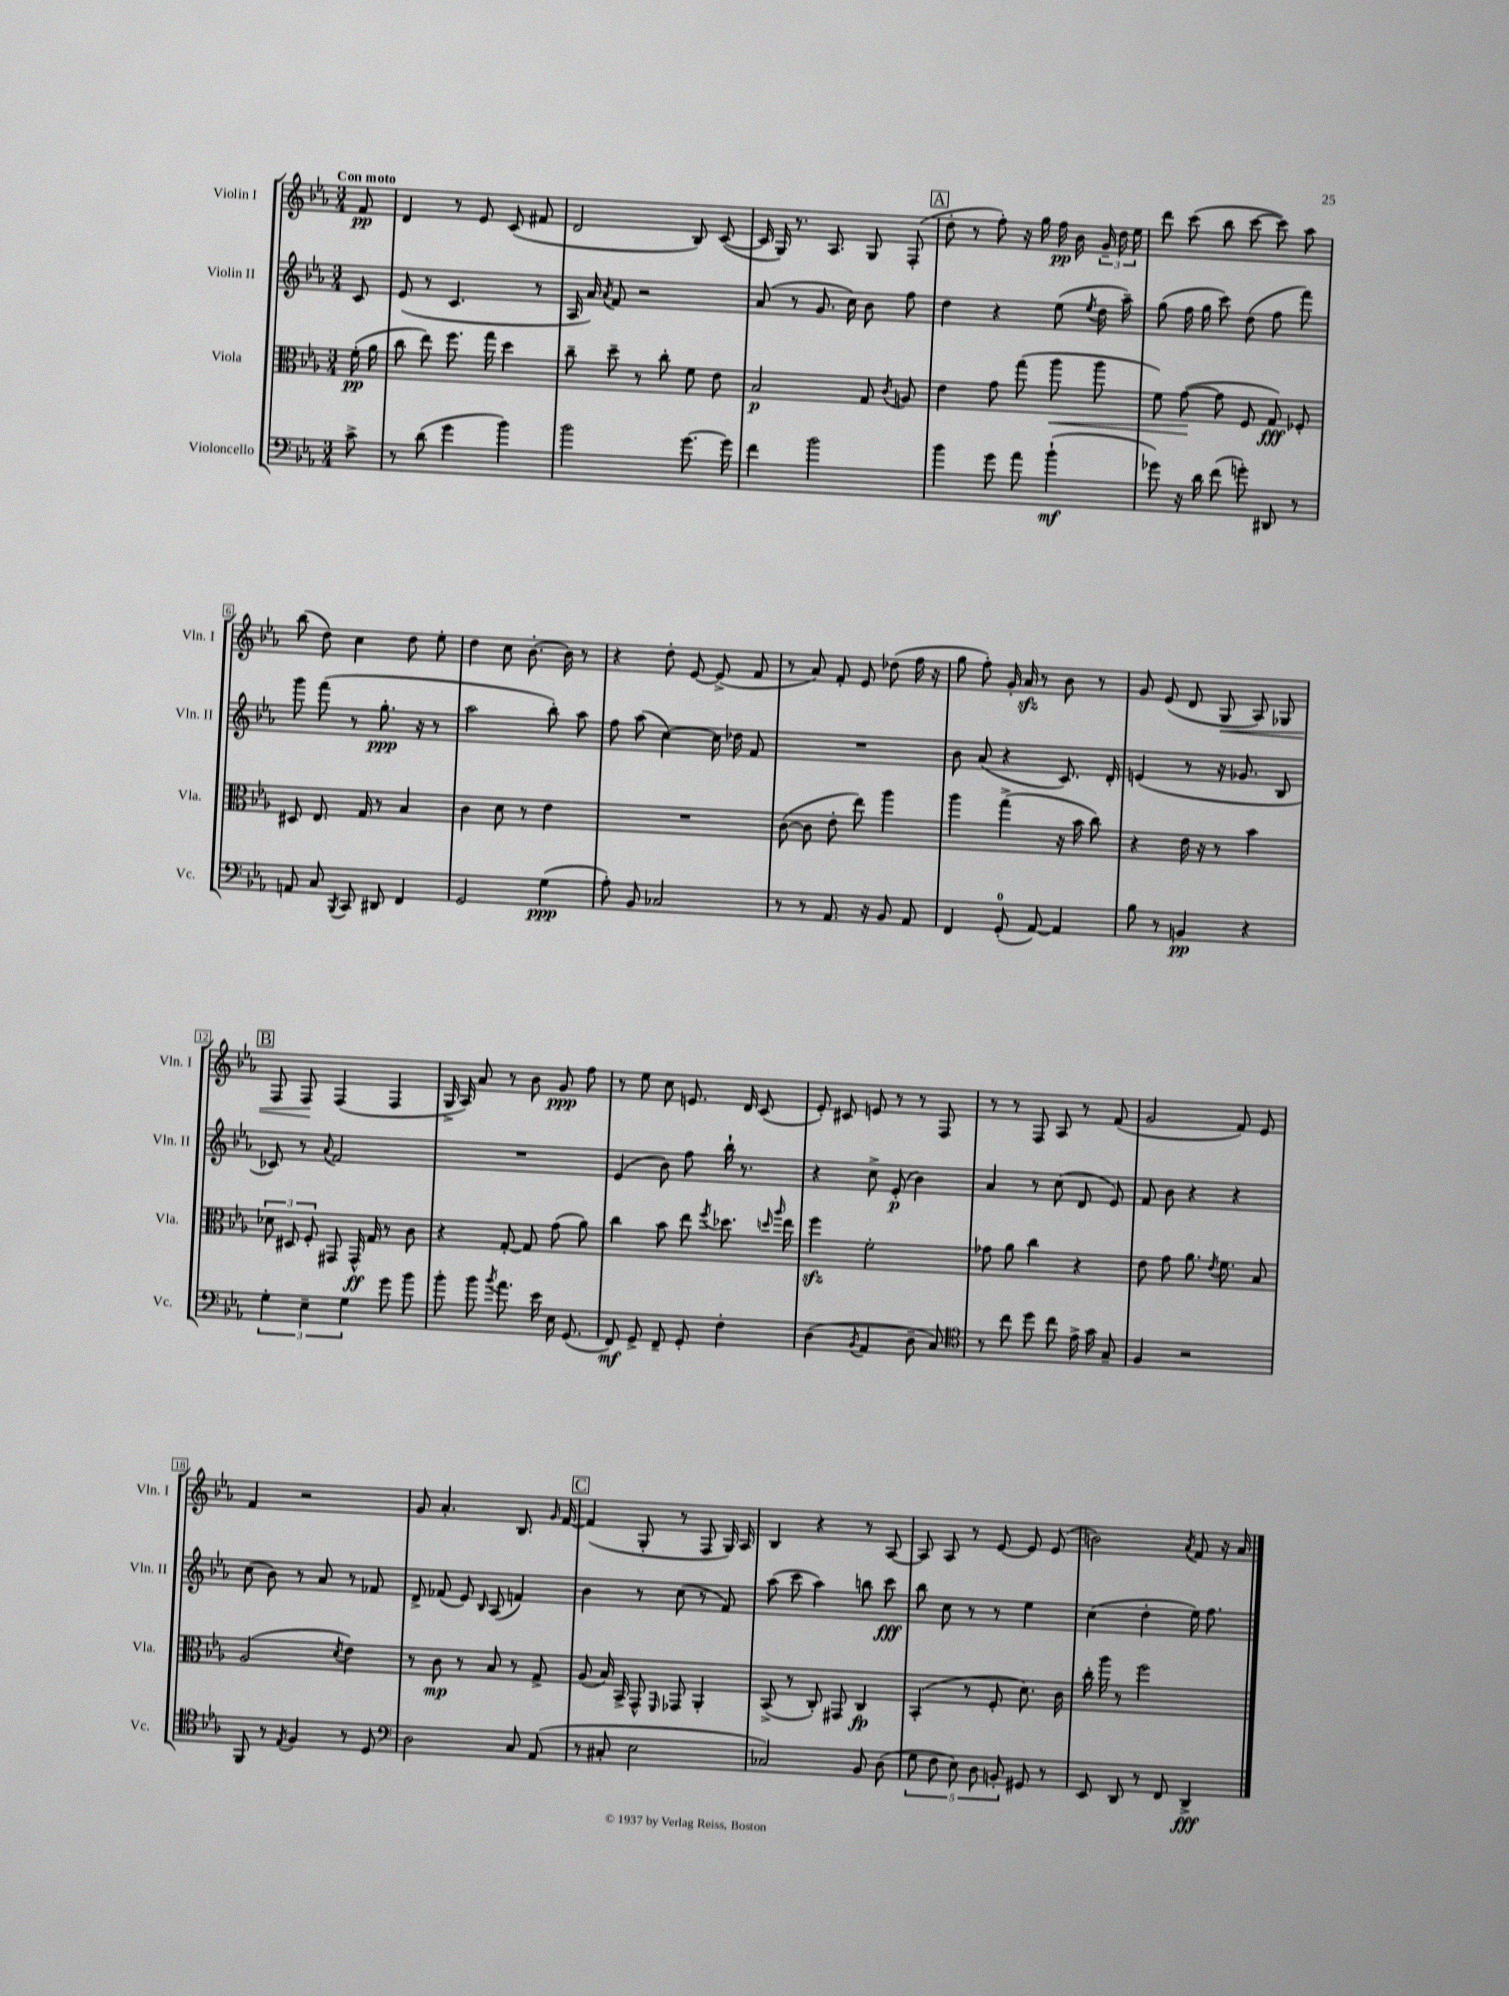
<<
\new StaffGroup <<
\new Staff = "s0" \with { instrumentName = "Violin I" shortInstrumentName = "Vln. I" } {
    \clef treble \key ees \major \numericTimeSignature \time 3/4 \partial 8 \tempo "Con moto"
    \autoBeamOff f'8\pp |
    d'4 r8 ees'8 c'8( fis'8 |
    d'2 bes8) c'8~( |
    c'16 g16) r8. aes8. g8 f8-.( |
    \mark \markup { \box "A" } d''8-. r8 f''8-.) r16 g''16 f''16\pp bes'16 \tuplet 3/2 { g'16-- d''16 ees''16 } |
    d'''8 c'''8( bes''8 c'''8~ c'''8) aes''8 |
    bes''8( d''8) c''4 d''8 ees''8-. |
    d''4 c''8 bes'8.~-. bes'16 r8 |
    r4 d''8-. ees'8~ ees'8->( f'8 |
    r8 aes'8) f'8-. ees'8 des''8( f''16 r16 |
    g''8 f''8-.) g'16-. aes'16\sfz r8 bes'8 r8 |
    g'8 ees'8( d'8 g8\< aes8) ges8 |
    \mark \markup { \box "B" } f8 f8\! f4( f4 |
    g16-> aes16) aes'8 r8 bes'8 g'8\ppp f''8 |
    r8 ees''8 c''8 e'8. d'16 c'8( |
    ees'8-.) cis'8 e'8 r8 r8 f8 |
    r8 r8 f8 aes8 r8 f'8( |
    g'2 f'8) ees'8 |
    f'4 r2 |
    g'8 aes'4.-. bes8. \grace { g'16 } f'16~ |
    \mark \markup { \box "C" } f'4( g8-. r8 f8 g16) aes16 |
    bes4 r4 r8 aes8~ |
    aes8 aes8 r8 ees'8~ ees'8 ees'8( |
    b'2) \acciaccatura { aes'8 } f'8 r16 aes'16 \bar "|." |
}
\new Staff = "s1" \with { instrumentName = "Violin II" shortInstrumentName = "Vln. II" } {
    \clef treble \key ees \major \numericTimeSignature \time 3/4 \partial 8
    \autoBeamOff c'8 |
    ees'8( r8 c'4. r8 |
    aes16 aes'16) \acciaccatura { aes'8 } f'8 r2 |
    aes'8( r8 g'8. c''16) bes'8 f''8 |
    \mark \markup { \box "A" } d''4 r4 ees''8( \acciaccatura { ees''8 } d''16 aes''16--) |
    g''8( f''16 g''16 c'''8) d''8( f''8 f'''8) |
    g'''8 f'''8( r8 g''8.-.\ppp r16 r8 |
    aes''2 bes''8-.) aes''8 |
    f''8 aes''8( c''4~) c''16 des''16 f'8 |
    R2. |
    bes'8 aes'8( r4 c'8.) d'16-. |
    e'4( r8 r16 ges'8. bes8 |
    \mark \markup { \box "B" } ces'8) r8 \appoggiatura { aes'8 } f'2 |
    R2. |
    ees'4( bes'8) f''8 bes''16-! r8. |
    r4 c''8-> ees'8-.\p( bes'4) |
    aes'4 r8 c''8( d'8 ees'8) |
    f'8 bes'8 r4 r4 |
    c''8( bes'8) r8 aes'8 r8 fes'8 |
    d'8-> fes'8( ees'8) \grace { bes16 } aes8( f'4) |
    \mark \markup { \box "C" } bes'4 r8 c''8( r8 f'8) |
    aes''8( c'''8 aes''4) b''8 c'''8\fff |
    bes''8 c''8 r8 r8 ees''4 |
    c''4( d''4-. ees''16) f''8. \bar "|." |
}
\new Staff = "s2" \with { instrumentName = "Viola" shortInstrumentName = "Vla." } {
    \clef alto \key ees \major \numericTimeSignature \time 3/4 \partial 8
    \autoBeamOff f'16-.\pp( aes'16 |
    c''8 ees''8) f''8. g''16 d''4 |
    c''8-- d''8-- r8 c''8-. f'8 ees'8 |
    bes2\p g8 \acciaccatura { c'8 } a8 |
    \mark \markup { \box "A" } ees'4 g'8 g''8( aes''8\< aes''8 |
    f'8) g'8~\!( g'8 f8 g8\fff) fes8-. |
    dis8 ees8. g16 r8 bes4 |
    c'4 d'8 r8 ees'4 |
    R2. |
    c'8~( c'8 ees'8-. ees''8) aes''4 |
    aes''4 g''4->( r16 bes'16 c''8) |
    r4 ees'16 r16 r8 bes'4 |
    \mark \markup { \box "B" } \tuplet 3/2 { des'8 dis8 f8-. } gis,8 gis,16-^\ff g16 r8 c'8 |
    r4 g8~-. g8 g'8( aes'8) |
    c''4 bes'8 ees''8 \acciaccatura { f''8 } des''8. \grace { d''16 aes''16 } ees''16 |
    f''4\sfz f'2-. |
    ges'8 aes'8 c''4 r4 |
    ees'8 g'8 aes'8. \acciaccatura { ees'8 } f'8. bes8 |
    aes2( \acciaccatura { d'8 } ees'4) |
    r8 c'8\mp r8 bes8 r8 g8-> |
    \mark \markup { \box "C" } aes8( bes16) bes,16-> g,8-^ \grace { f,16 } ges,8 aes,4-. |
    bes,8->( r8 c8-.) gis,8 c4\fp |
    bes,4-.( r8 f8-. d'8.) c'16 |
    c''16-. aes''16 r8 f''2 \bar "|." |
}
\new Staff = "s3" \with { instrumentName = "Violoncello" shortInstrumentName = "Vc." } {
    \clef bass \key ees \major \numericTimeSignature \time 3/4 \partial 8
    \autoBeamOff c'8-> |
    r8 d'8( g'4 bes'4) |
    bes'2 g'8.~ g'16 |
    f'4 bes'2 |
    \mark \markup { \box "A" } bes'4 g'8 aes'8 bes'4-!\mf( |
    ges'8) r16 d'16 f'8( g'8-.) dis,8 r8 |
    a,8 c8 \acciaccatura { bes,,8 } c,8 dis,8 f,4 |
    g,2 g4\ppp( |
    aes8-.) bes,8 ces2 |
    r8 r8 aes,8. r16 bes,8 aes,8 |
    f,4 g,8-0-.( aes,8~) aes,4 |
    bes8 r8 b,4\pp r4 |
    \mark \markup { \box "B" } \tuplet 3/2 { g4-. ees4-- g4 } g'8 bes'8 |
    bes'8-. bes'8 \acciaccatura { bes'8 } aes'8. ees'16 ees16 g,8.( |
    f,8\mf) g,8-> f,8-- g,8-. f4-. |
    d4( \acciaccatura { bes,8 } aes,4 d8-- c8) |
    \clef tenor r8 c''8 d''8 c''8 ees'16-> g'16 g8-- |
    f4 r2 |
    f,8 r8 \acciaccatura { ees8 } f4 r8 d8 |
    \clef bass d2 c8 aes,8( |
    \mark \markup { \box "C" } r8 cis8-. ees2 |
    ces2) bes,8 d8( |
    \tuplet 5/4 { g8 f8 ees8) d8 b,8-. } gis,8 r8 |
    ees,8 d,8 r8 f,8 d,4->\fff \bar "|." |
}
>>
>>
\layout { \context { \Score \override BarNumber.stencil = #(make-stencil-boxer 0.1 0.3 ly:text-interface::print) } }
